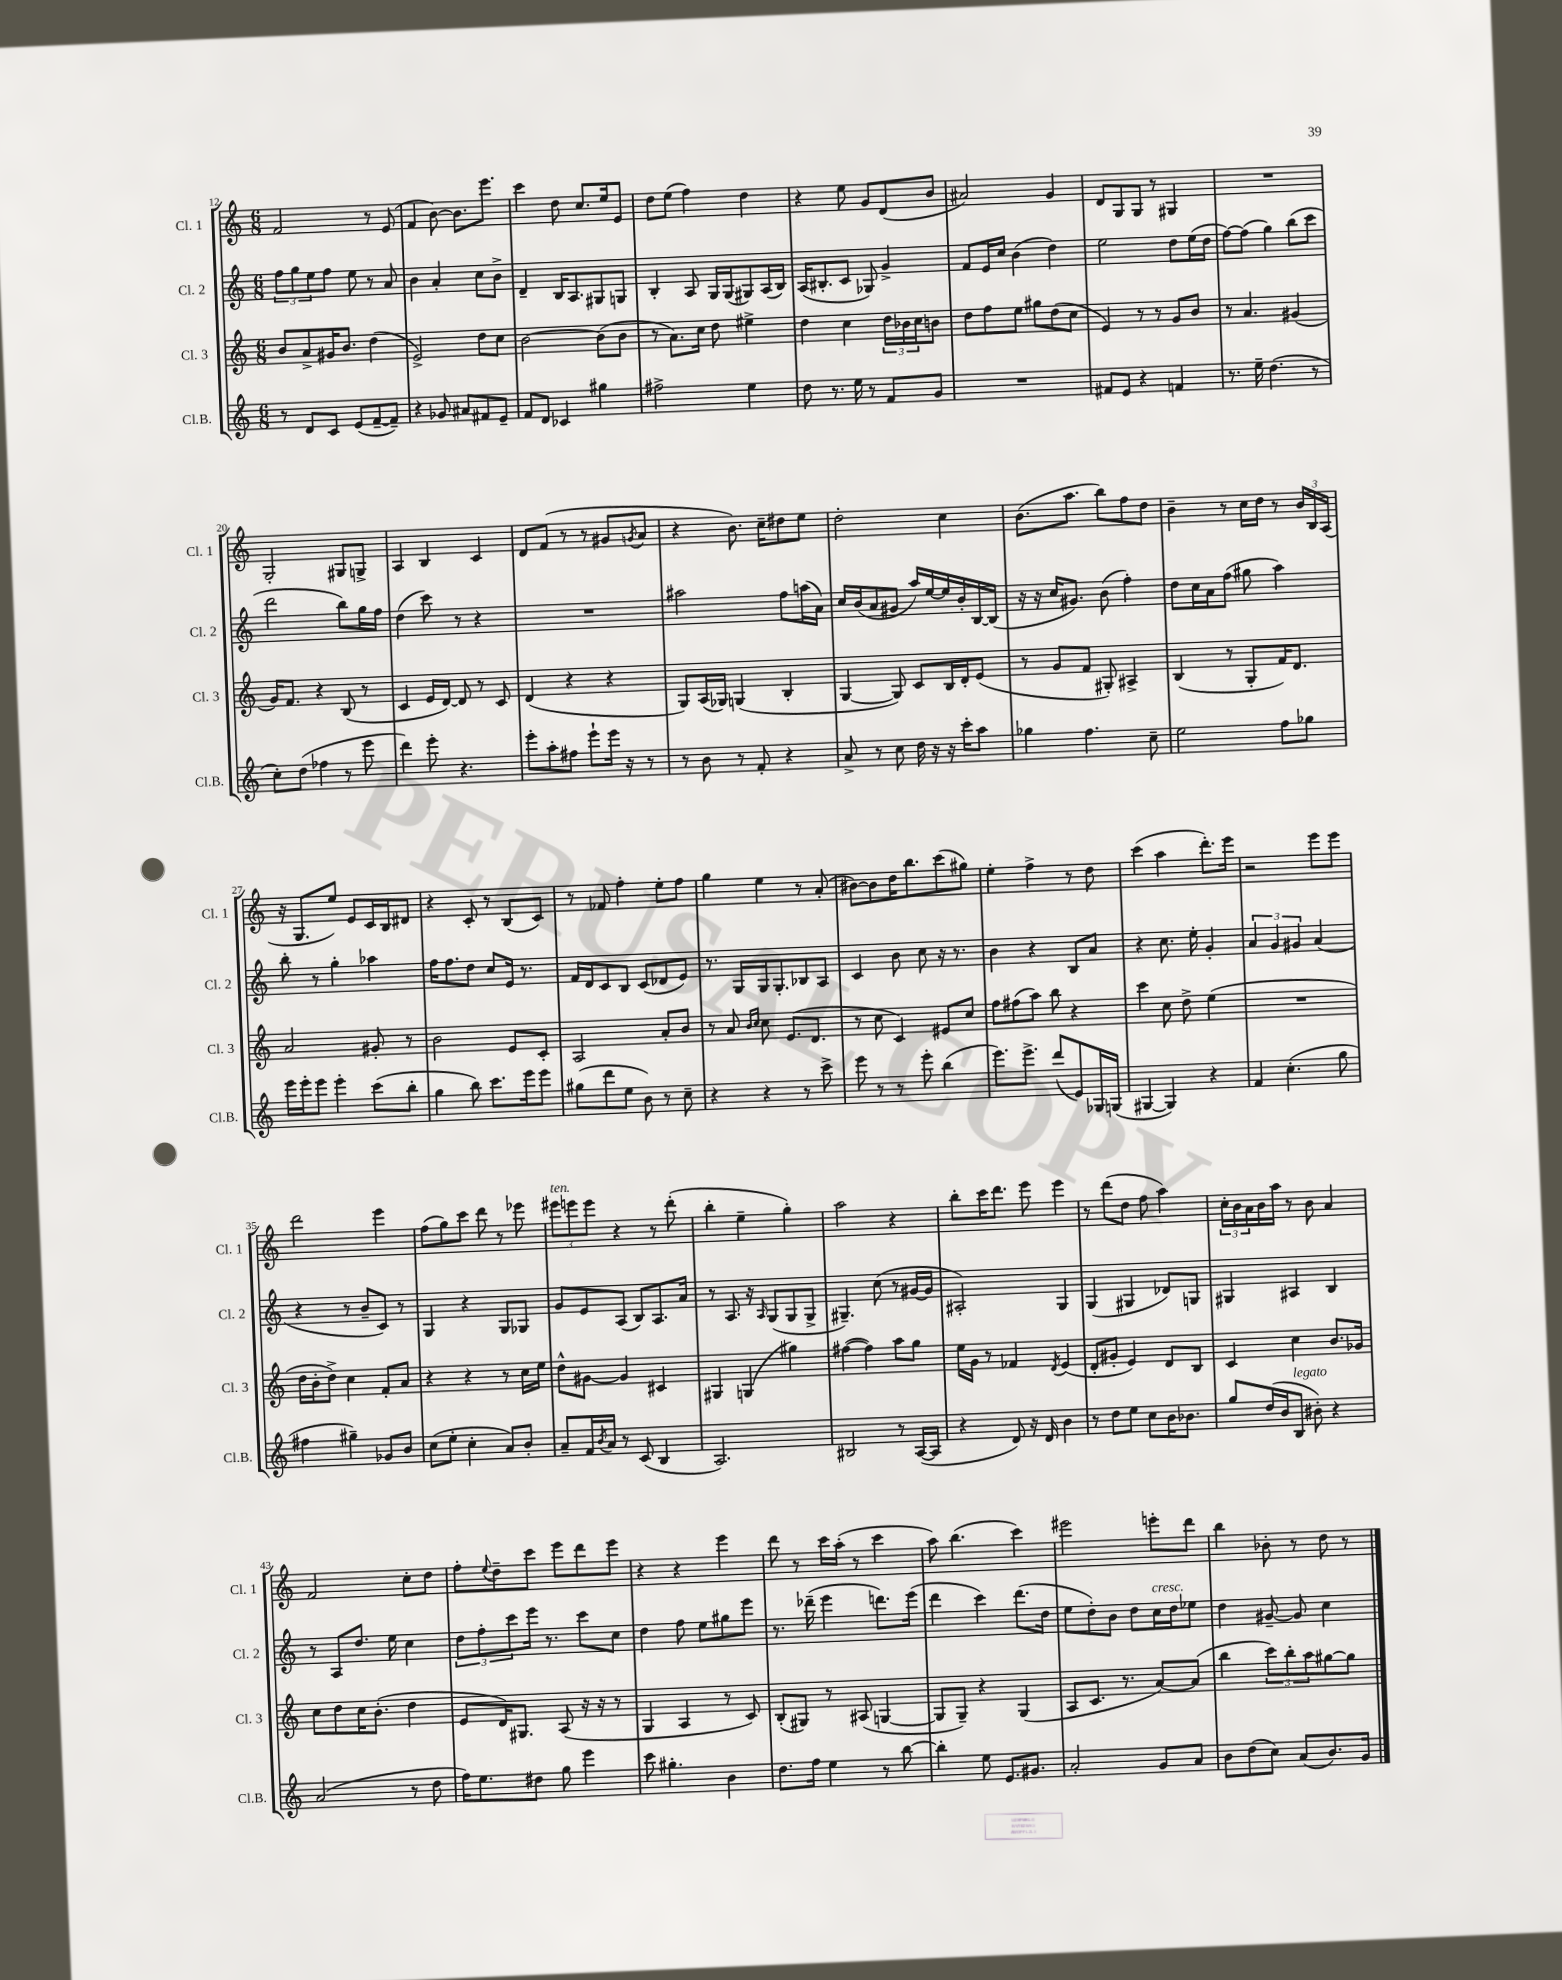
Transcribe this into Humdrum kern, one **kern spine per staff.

**kern	**kern	**kern	**kern
*staff4	*staff3	*staff2	*staff1
*clefG2	*clefG2	*clefG2	*clefG2
*k[]	*k[]	*k[]	*k[]
*M6/8	*M6/8	*M6/8	*M6/8
8r	8b/L	12ff\L	2f/
.	.	12gg\	.
8d/L	8a^/	.	.
.	.	12ee\	.
8c/J	16g#/K	8ff\J	.
.	8.b/J	.	.
(8e/L	.	8ee\	.
[8f~/	(4dd\	8r	8r
8f~/]J)	.	8a/	(8e/
=	=	=	=
4r	2e^/)	4b\	4f/
8g-/	.	4a'/	[8b\)
8a#/L	.	.	8.b\]L
8f#/	8dd\L	8cc\L	.
.	.	.	8.eee\J
8e~/J	8cc\J	8b^\J	.
=	=	=	=
8f/L	[2b\	4d~/	4ccc\
8d/J	.	.	.
4c-/	.	16B/LK	8dd\
.	.	8.A/	.
.	.	.	8.cc/L
4gg#\	(8b\]L	8G#/	.
.	.	.	16ee/k
.	8b\J	8G/J	8e/J
=	=	=	=
2ff#^\	8r	4B'/	8dd\L
.	8.a\L)	.	(8ee\J
.	.	8A/	4ff\)
.	16cc\Jk	.	.
.	8dd\	16G/LL	.
.	.	(16G/J	.
4ee\	4ee#^\	8G#/)	4dd\
.	.	(16A/L	.
.	.	16B/JJ)	.
=	=	=	=
8dd\	4dd\	(16A/LK	4r
.	.	8.B#'/	.
8.r	.	.	.
.	4cc\	8c/J	8ee\
16ee\	.	.	.
8r	.	8G-/)	8g/L
8f/L	24dd\LL	4g^/	(8d/
.	24b-\	.	.
.	24cc\J	.	.
8g/J	8b\J	.	8b/J
=	=	=	=
2.r	8dd\L	8f/L	2a#/)
.	8ff\	16e/L	.
.	.	16cc/JJ	.
.	8ee\J	(4b\	.
.	8gg#\L	.	.
.	(8dd\	4dd\)	4g/
.	8cc\J	.	.
=	=	=	=
8f#/L	4e/)	2ee\	8d/L
8e/J	.	.	8G/
4r	8r	.	8G/J
.	8r	.	8r
4f/	8g/L	8dd\L	4G#/
.	8b/J	(16ee\L	.
.	.	16dd\JJ	.
=	=	=	=
8.r	8r	[8ff\L)	2.r
.	4.a/	(8ff\]J	.
16ee~\	.	.	.
(4.dd\	.	4gg\)	.
.	(4g#/	(8bb\L	.
8r	.	8ccc\J	.
=	=	=	=
8cc'\L)	16g/LK)	2ddd\	2G'/
.	8.f/J	.	.
(8dd\J	.	.	.
4ff-\	4r	.	.
8r	(8B/	8bb\L)	8G#/L
8eee\	8r	16gg\L	8G^/J
.	.	16ff\JJ	.
=	=	=	=
4ddd\)	4c/	(4dd\	4A/
8eee'\	16e/LL	8ccc\)	4B/
.	[16d/JJ)	.	.
4.r	8d/]	8r	.
.	8r	4r	4c/
.	8c/	.	.
=	=	=	=
8eee'\L	(4d/	2.r	8d/L
8aa'\	.	.	(8f/J
8ff#\J	4r	.	8r
8eee`\L	.	.	8r
16eee\Jk	4r	.	8g#/L
16r	.	.	.
.	.	.	8qg/
8r	.	.	8a/J
=	=	=	=
8r	8G/L)	2aa#\	4r
8b\	(16A/L	.	.
.	16G-/JJ)	.	.
8r	(4G/	.	8.b\)
8f'/	.	.	.
.	.	.	16cc~\LK
4r	4B'/	8ff\L	8dd#\
.	.	(16aa\L	8ee\J
.	.	16a\JJ)	.
=	=	=	=
8a^/	[4G/	16cc/LL	2dd'\
.	.	(16b/J	.
8r	.	8a/	.
8cc\	8G/])	8g#/J	.
16dd\	8c/L	16aa/LL)	.
16r	.	[16ee/	.
16r	16B/L	16ee/]	4cc\
16ccc'\LK	16d'/J	16b'/	.
8aa\J	(8e/J	[16B/	.
.	.	(16B/]JJ	.
=	=	=	=
4gg-\	8r	16r	(8.b\L
.	.	16r	.
.	8g/L	16cc/LK	.
.	.	8.g#/J)	8.aa\J
4.ff\	8f/J	.	.
.	8G#'/)	(8b\	8bb\L)
.	4A#^/	4ff'\)	8ff\
8cc~\	.	.	8dd\J
=	=	=	=
2ee\	(4B/	8dd\L	4b~\
.	.	16cc\L	.
.	.	16a\J	.
.	8r	(8ff\J	8r
.	8G'/L	8gg#\	16cc\LL
.	.	.	16dd\JJ
8ff\L	16f/K)	4aa\)	8r
.	8.d/J	.	.
8gg-\J	.	.	24b/LL
.	.	.	24B/
.	.	.	(24A/JJ
=	=	=	=
16eee\LL	2a/	8bb'\	16r
16eee'\J	.	.	8.G/L
8eee\J	.	8r	.
4eee'\	.	4gg'\	8ee/J)
.	.	.	8e/L
(8ccc\L	8g#'/	4aa-\	16c/L
.	.	.	16B/J
8bb'\J	8r	.	8d#/J
=	=	=	=
4gg\	2b\	16ff\LK	4r
.	.	8.ff\	.
8bb\)	.	8dd\J	8c'/
8.ccc\L	.	8cc/L	8r
.	8e/L	16e/Jk	(8B/L
16eee\k	.	8.r	.
8eee\J	8c'/J	.	8c/J)
=	=	=	=
(8gg#\L	2A/	16f/LL	8r
.	.	16d/J	.
8ddd\	.	8c/	8f-/
8ee\J	.	8B/J	4ff'\
8b\)	.	(8c/L	.
8r	8a'/L	8d-/	8ee'\L
8cc~\	8b/J	8e/J)	8ff\J
=	=	=	=
4r	8r	8.r	4gg\
.	8a/	.	.
.	.	16G/LL	.
.	16qqb/LL	.	.
.	16qqcc/JJ	.	.
4r	8cc\	16G/J	4ee\
.	.	8.G'/	.
.	(8.e/L	.	.
8r	.	8B-/	8r
.	8.d/J	.	.
8ccc^\	.	8A/J	(8a'/
=	=	=	=
8eee\	8r	4c/	[8b#\L)
8r	8cc\	.	8b#\]
8r	4c/)	8b\	16dd\K
.	.	.	8.bb\
8eee'\	.	8cc\	.
(4bb\	8e#/L	16r	(8ccc\
.	.	8.r	.
.	8cc/J	.	8gg#\J)
=	=	=	=
8.eee\L)	8ff\L	4b\	4ee'\
.	(8ff#\	.	.
8.eee^\J	.	.	.
.	8aa\J)	4r	4ff^\
(8ddd/L	8bb\	.	.
8e/)	4r	8B/L	8r
16G-/L	.	8a/J	8dd\
(16G/JJ	.	.	.
=	=	=	=
[4G#/	4ccc\	4r	(4ccc\
4G#/])	8cc\	8.cc\	4aa\
.	8dd^\	.	.
.	.	16ee'\	.
4r	(4ee\	4g'/	8.ddd'\L)
.	.	.	16eee\Jk
=	=	=	=
4f/	2.r	6a/	2r
.	.	6g/	.
(4.cc'\	.	.	.
.	.	6g#/	.
.	.	(4a/	8eee\L
8gg\	.	.	8eee\J
=	=	=	=
4ff#\	16dd\LL	4r	2ddd\
.	16b'\J	.	.
.	8dd^\J)	.	.
4gg#~\)	4cc\	8r	.
.	.	8b~/L	.
8g-/L	8f'/L	8c/J)	4eee\
8b/J	8a/J	8r	.
=	=	=	=
(8cc\L	4r	4G/	(8ff\L
8ee'\J	.	.	8gg\)
4cc'\	4r	4r	8ccc\J
.	.	.	8ddd\
8a/L)	8r	8G/L	8r
8b'/J	16cc\LL	8G-/J	8eee-\
.	16ee\JJ	.	.
=	=	=	=
8a~/L	8dd^^\L	8g/L	12eee#\L
.	.	.	12eee\
16f/L	[8g#\J	8e/	.
.	.	.	12eee\J
8qb/	.	.	.
16a/JJ	.	.	.
8r	4g#/]	(8A/J	4r
(8c/	.	8B/L)	.
4B/	4c#/	8.A/	8r
.	.	.	(8ddd'\
.	.	16a/Jk	.
=	=	=	=
2.A/)	4G#/	8r	4bb'\
.	.	8.A/	.
.	(4G/	.	4ee~\
.	.	16r	.
.	.	16qqA/	.
.	.	(8G/L	.
.	4gg#\)	8G/	4gg'\)
.	.	8G^/J	.
=	=	=	=
2B#/	([4ff#\	4.G#~/)	2aa\
.	4ff#\])	.	.
.	.	(8cc\	.
8r	8aa\L	8r	4r
([16A/LL	8gg\J	[16g#/LL	.
16A/]JJ	.	16g#/]JJ	.
=	=	=	=
4r	16ee\LL	2A#'/)	8bb'\L
.	16g\JJ	.	.
.	8r	.	16ccc\K
.	.	.	8.ddd\J
8d/)	4f-/	.	.
16r	.	.	8eee\
16d/	.	.	.
.	8qd/	.	.
4b\	(4e/	4G/	4eee\
=	=	=	=
8r	8d'/L	(4G/	8r
8dd\L	8g#'/J	.	(8ddd\L
8ee\J	4e/)	4G#/	8dd\J
8cc\L	.	.	8ff\
16b\K	8d/L	8d-/L)	4aa\)
8.b-\J	.	.	.
.	8B/J	8G/J	.
=	=	=	=
8gg/L	4c/	4G#/	24cc'\LL
.	.	.	24b\
.	.	.	24a\
(16dd/L	.	.	16b\
16b/J	.	.	16aa\JJ
8B/J	4cc\	4A#/	8r
8b#'\)	.	.	8b\
4r	8.b/L	4B/	4a/
.	16g-/Jk	.	.
=	=	=	=
(2a/	8cc\L	8r	2f/
.	8dd\	8A/L	.
.	16cc\K	8.dd/J	.
.	(8.b'\J	.	.
.	.	16ee\	.
8r	4dd\	4cc\	8cc'\L
8dd\	.	.	8dd\J
=	=	=	=
16ff\LK)	8e/L	12dd\L	8ff'\L
8.ee\	.	.	.
.	.	12ff'\	.
.	.	.	8qqee/
.	16d/K)	.	8dd~\
.	.	12ccc\	.
.	8.G#/J	.	.
8dd#\J	.	16eee\Jk	8ccc\J
.	.	8.r	.
8gg\	(8A/	.	8eee\L
4eee\	16r	8ccc\L	8ddd\
.	16r	.	.
.	8r	8cc\J	8eee\J
=	=	=	=
8ccc\	4G/	4dd\	4r
4.gg#'\	.	.	.
.	4A/	8ff\	4r
.	.	8ee\L	.
4b\	8r	8gg#\	4eee\
.	8c/)	8eee\J	.
=	=	=	=
8.dd\L	(8B'/L	8.r	8ddd\
.	8G#/J)	.	8r
16ff\Jk	.	(16ddd-~\	.
4ee\	8r	4eee\	16ccc\LL
.	.	.	(16aa'\JJ
.	(8A#/	.	8r
8r	[4G/	8.ddd\L)	4ccc\
[8bb\	.	.	.
.	.	(16eee\Jk	.
=	=	=	=
4bb'\]	8G/]L	4ddd\	8aa\)
.	8G~/J)	.	(4.bb\
8ee\	4r	4ccc\)	.
8.e/L	.	.	.
.	(4G/	(8.ddd\L	4ccc\)
8.g#/J	.	.	.
.	.	16dd\Jk	.
=	=	=	=
2a'/	8A/L	8ee\L	2eee#\
.	8.c/J	8dd'\)	.
.	.	8b\J	.
.	8.r	.	.
.	.	8dd\L	.
8g/L	[8a/L)	16cc\L	8eee'\L
.	.	16dd\J	.
8a/J	(8a/]J	8ee-\J	8ddd\J
=	=	=	=
8b\L	4bb\	4dd\	4bb\
(8dd\	.	.	.
8cc\J)	12ccc\L)	[8g#~/	8b-'\
.	12bb'\	.	.
(8a/L	.	8g#/]	8r
.	12aa\	.	.
8.b/)	[8gg#\	4cc\	8dd\
.	8gg#\]J	.	8r
16g/Jk	.	.	.
==	==	==	==
*-	*-	*-	*-
